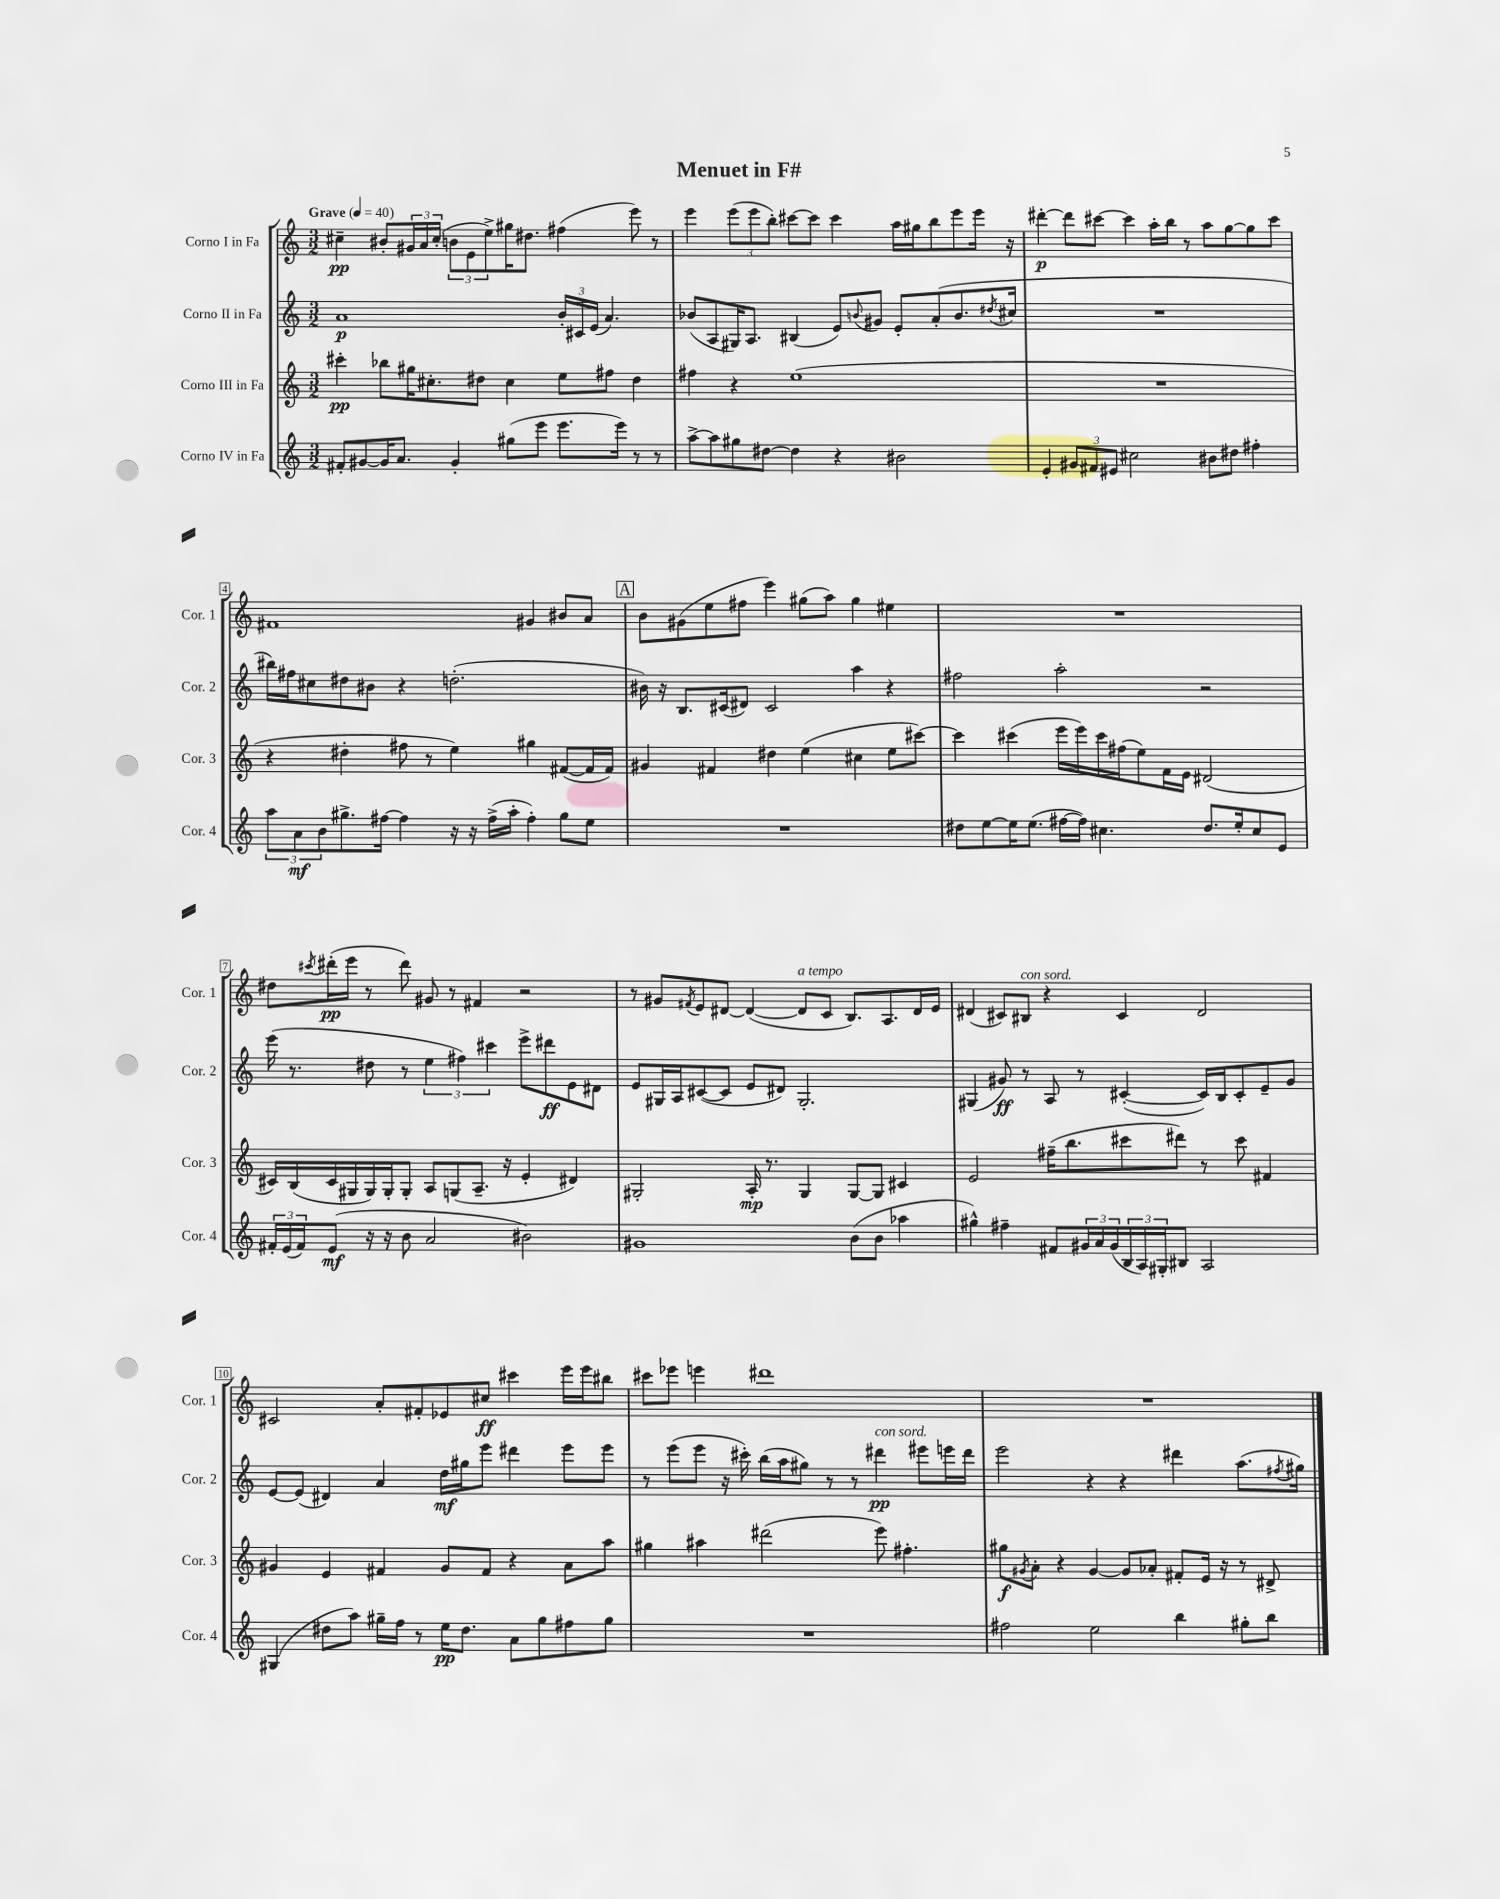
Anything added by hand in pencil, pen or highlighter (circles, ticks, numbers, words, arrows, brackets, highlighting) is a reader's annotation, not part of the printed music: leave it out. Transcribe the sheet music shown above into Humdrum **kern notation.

**kern	**kern	**kern	**kern
*staff4	*staff3	*staff2	*staff1
*clefG2	*clefG2	*clefG2	*clefG2
*k[]	*k[]	*k[]	*k[]
*M3/2	*M3/2	*M3/2	*M3/2
*MM40	*MM40	*MM40	*MM40
8f#'	4ccc#'	1a	4cc#~
[8g#	.	.	.
16g#]	8bb-	.	8b#'
8.a	.	.	.
.	16gg#	.	24g#
.	.	.	24a
.	8.cc#'	.	.
.	.	.	(24cc#'
4g#'	.	.	12b
.	.	.	12e
.	8dd#	.	.
.	.	.	12ee^)
(8gg#	4cc#	.	16gg#
.	.	.	8.dd#
8eee	.	.	.
8.eee	8ee	24b'	(4ff#
.	.	24c#	.
.	.	(24e	.
.	8ff#	4.a)	.
16eee)	.	.	.
8r	4dd#	.	8eee)
8r	.	.	8r
=	=	=	=
[8aa^	4ff#	(8b-	4eee
8aa]	.	8A	.
8gg#	4r	16G#)	(12eee
.	.	8.A	.
.	.	.	12eee
[8dd#	.	.	.
.	.	.	12bb')
4dd#]	(1ee	(4B#	[8ccc#
.	.	.	8ccc#]
4r	.	8e)	4ccc#
.	.	8qqb	.
.	.	8g#	.
2b#	.	8e'	16aa
.	.	.	16gg#
.	.	(8a'	8bb
.	.	8.b	8eee
.	.	.	16eee
.	.	8qdd#	.
.	.	16cc#	16r
=	=	=	=
4e'	1.r	1.r	[4ddd#'
12g#	.	.	8ddd#]
12f#	.	.	.
.	.	.	[8ccc#
12e#	.	.	.
2cc#	.	.	4ccc#]
.	.	.	16aa'
.	.	.	16bb
.	.	.	8r
8b#	.	.	8aa
8dd#	.	.	[8gg
4ff#'	.	.	8gg]
.	.	.	8ccc#
=	=	=	=
12aa	4r	16bb#)	1f#
.	.	16ff#	.
12a	.	.	.
.	.	8cc#	.
12b	.	.	.
8.gg#^	4dd#'	8dd#	.
.	.	8b#	.
[16ff#	.	.	.
4ff#]	8ff#	4r	.
.	8r	.	.
16r	4ee)	(2.dd'	.
16r	.	.	.
(16ff#^	.	.	.
16aa'	.	.	.
4ff#')	4gg#	.	4g#
8gg#	([8f#	.	8b#
8ee	16f#]	.	8a
.	16f#)	.	.
=	=	=	=
1.r	4g#	16b#)	8b
.	.	16r	.
.	.	8.B	(8g#
.	4f#	.	8ee
.	.	(16c#	.
.	.	8d#)	8ff#
.	4dd#	2c#	4eee)
.	(4ee	.	(8gg#
.	.	.	8aa)
.	4cc#	4aa	4gg#
.	8ee	4r	4ee#
.	[8ccc#)	.	.
=	=	=	=
8dd#	4ccc#]	2ff#	1.r
[8ee	.	.	.
16ee]	(4ccc#	.	.
(8.ee	.	.	.
[16ff#	16eee	2aa'	.
16ff#])	16eee)	.	.
4.cc#	16ccc#	.	.
.	(16ff#	.	.
.	8ee)	.	.
.	16f	.	.
.	16e	.	.
8.dd#	(2d#	2r	.
16ee'	.	.	.
8cc#	.	.	.
8e	.	.	.
=	=	=	=
24f#'	16c#)	(16eee	8dd#
(24e	.	.	.
.	(16B	8.r	.
24f#)	.	.	.
.	.	.	8qccc#
(8e	16c#	.	(16ddd#'
.	16G#	.	16eee
16r	16G#)	8dd#	8r
16r	16G#'	.	.
8b	8G#'	8r	8ddd#)
2a	8A	6ee	8g#
.	(8G	.	8r
.	.	6ff#)	.
.	8.A~	.	4f#
.	.	6ccc#	.
.	16r	.	.
2b#)	4e'	8eee^	2r
.	.	8ddd#	.
.	4d#)	8e	.
.	.	8d#	.
=	=	=	=
1g#	2G#'	8e	8r
.	.	16G#	8g#
.	.	16A	.
.	.	.	8qf#
.	.	([8c#	8e
.	.	8c#]	[8d#
.	16A'	8e	(4d#_
.	8.r	.	.
.	.	8d#)	.
.	4G#	2.G#'	8d#]
.	.	.	8c
(8b	[8G#	.	8.B)
8b	8G#]	.	.
.	.	.	8.A
4aa-	4c#	.	.
.	.	.	16d#
.	.	.	16e
=	=	=	=
4gg#^^)	2e	(4G#	(4d#
4ff#~	.	8g#)	8c#)
.	.	8r	8B#
8f#	(16ff#~	8A	4r
.	8.bb	.	.
24g#	.	8r	.
24a	.	.	.
(24g#	.	.	.
24B	8ccc#	([4c#'	4c#
24A)	.	.	.
24G#'	.	.	.
8B#	8ddd#)	.	.
2A	8r	16c#])	2d#
.	.	16B	.
.	8ccc#	8c#'	.
.	4f#	8e~	.
.	.	8g#	.
=	=	=	=
(4G#	4g#	[8e	2c#
.	.	(8e]	.
8dd#	4e	4d#)	.
8aa)	.	.	.
16gg#~	4f#	4a	8a'
16ff	.	.	.
8r	.	.	8f#'
16ee	8g#	16dd	8e-
8.dd#	.	16gg#	.
.	8f#	8eee	8cc#
8a	4r	4ddd#	4ccc#
8gg#	.	.	.
8ff#	8a	8eee	16eee
.	.	.	16eee
8gg#	8aa	8eee	8bb#
=	=	=	=
1.r	4gg#	8r	8ccc#
.	.	(8eee	8eee-
.	4aa#	8eee	4eee
.	.	16r	.
.	.	16ccc#')	.
.	(2ddd#	(16bb	1ddd#
.	.	16aa	.
.	.	8gg#)	.
.	.	8r	.
.	.	8r	.
.	8eee)	4ddd#	.
.	4.ff#'	.	.
.	.	8eee#	.
.	.	16eee	.
.	.	16ddd#	.
=	=	=	=
2ff#	8gg#	2eee	1.r
.	8qg#	.	.
.	8a'	.	.
.	4r	.	.
2ee	[4g#	4r	.
.	8g#]	4r	.
.	8a-'	.	.
4bb	8f#'	4ddd#	.
.	16e	.	.
.	16r	.	.
8gg#'	8r	(8.aa	.
8bb	8d#^	.	.
.	.	8qff#	.
.	.	16gg#)	.
==	==	==	==
*-	*-	*-	*-
